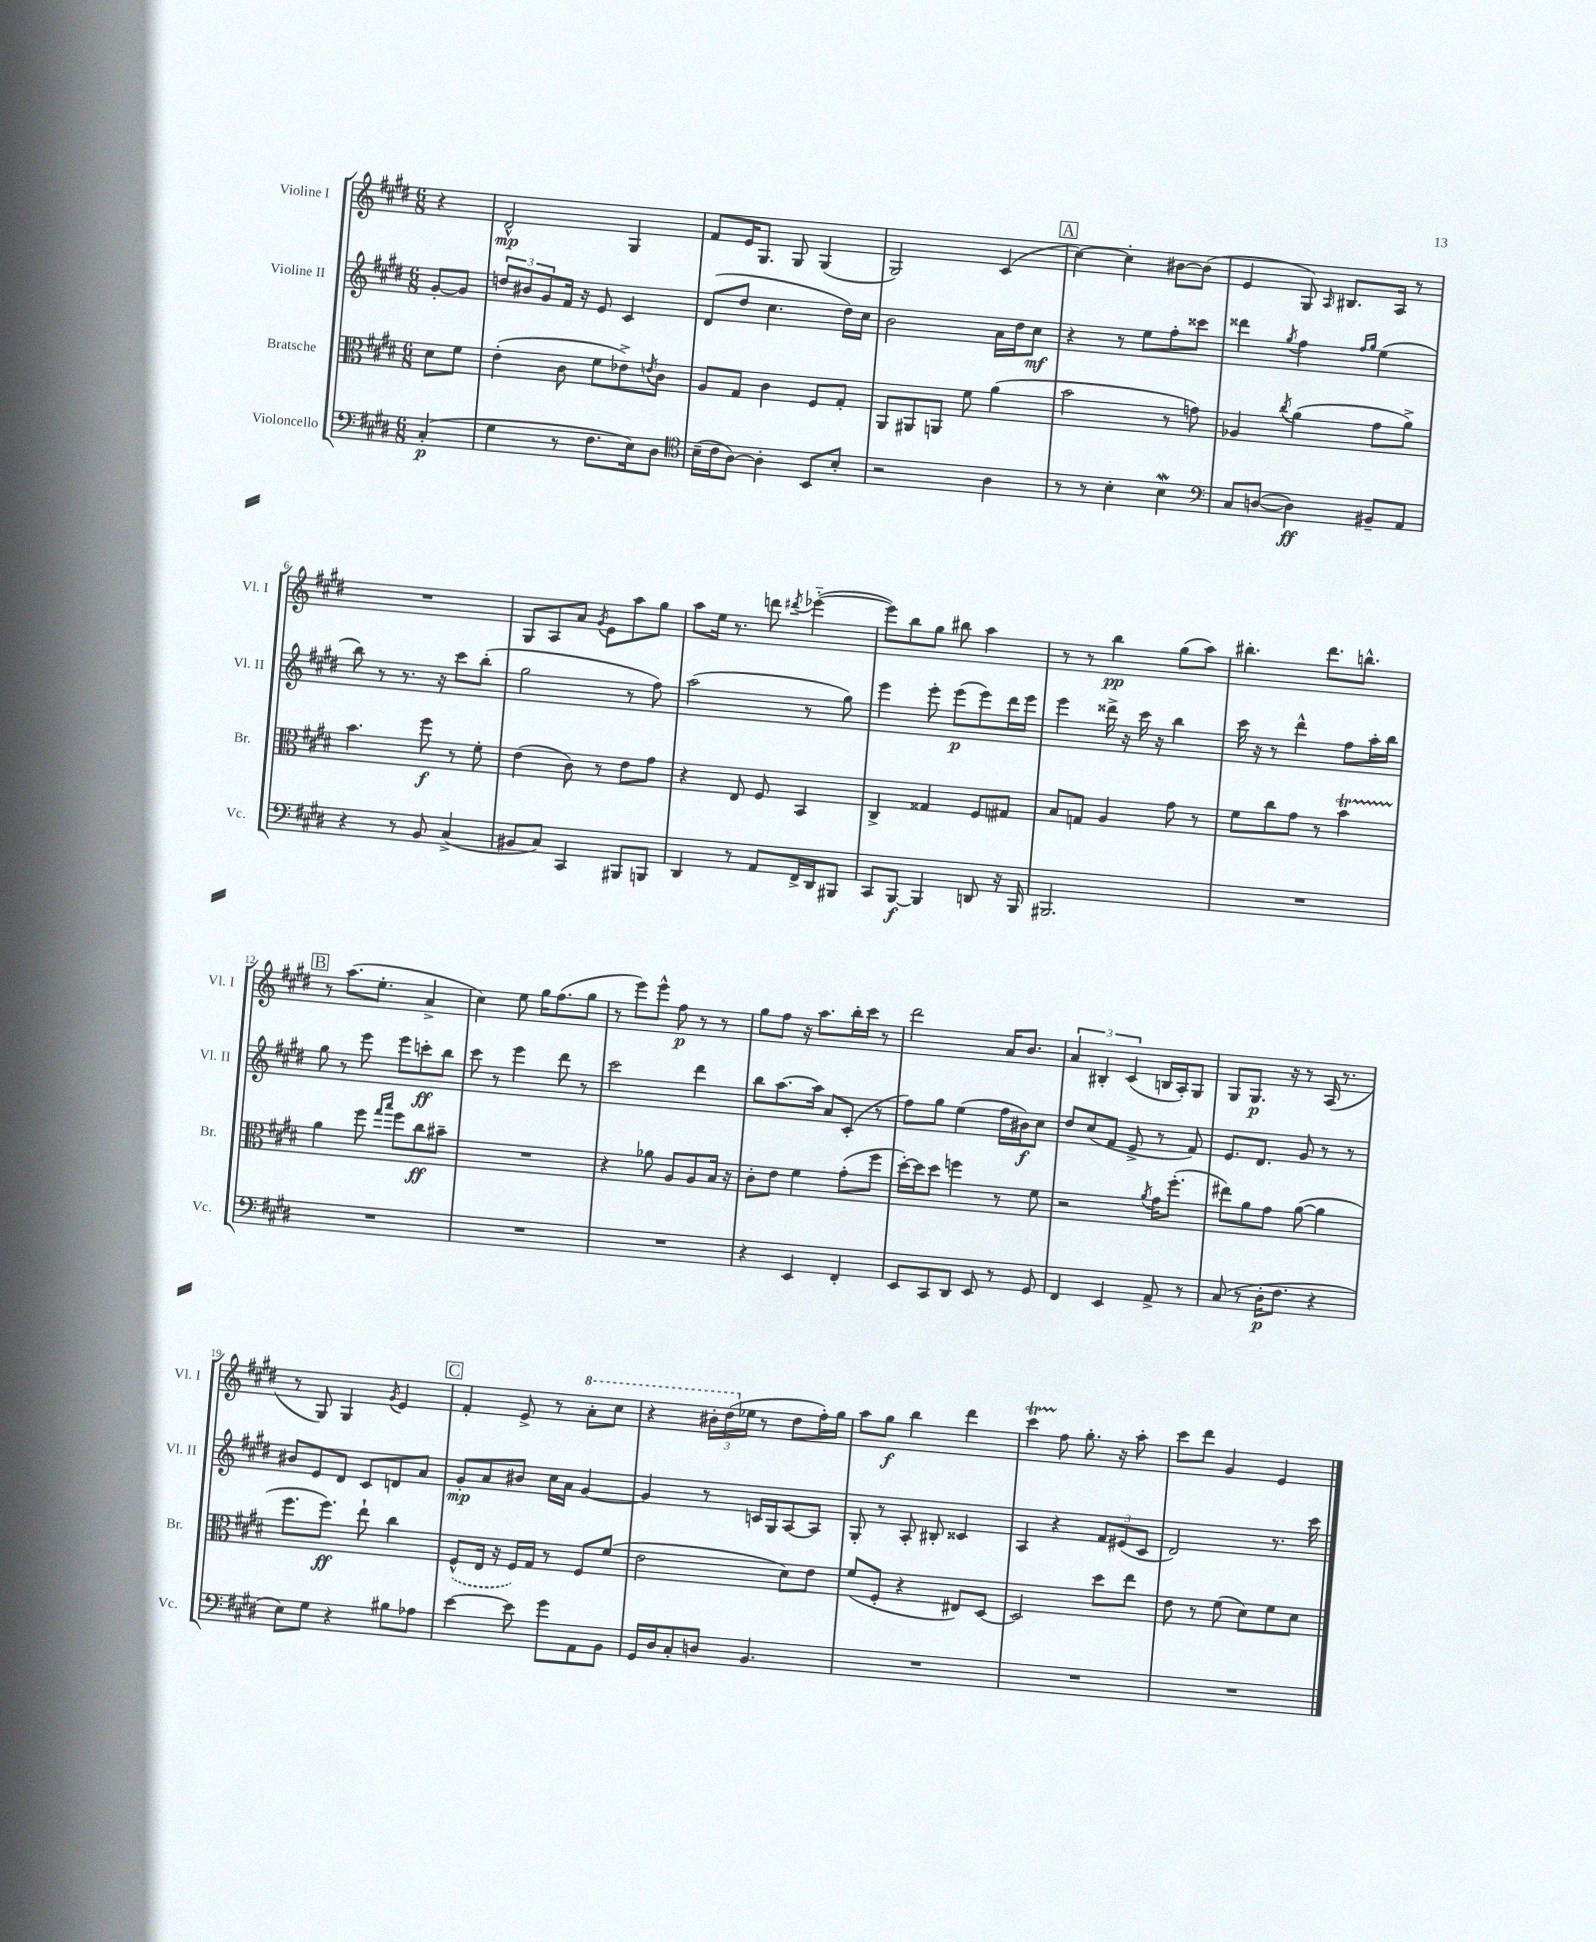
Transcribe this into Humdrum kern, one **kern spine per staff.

**kern	**dynam	**kern	**dynam	**kern	**dynam	**kern	**dynam
*part4	*part4	*part3	*part3	*part2	*part2	*part1	*part1
*staff4	*staff4	*staff3	*staff3	*staff2	*staff2	*staff1	*staff1
*I"Violoncello	*	*I"Bratsche	*	*I"Violine II	*	*I"Violine I	*
*I'Vc.	*	*I'Br.	*	*I'Vl. II	*	*I'Vl. I	*
*clefF4	*	*clefC3	*	*clefG2	*	*clefG2	*
*k[f#c#g#d#]	*	*k[f#c#g#d#]	*	*k[f#c#g#d#]	*	*k[f#c#g#d#]	*
*M6/8	*	*M6/8	*	*M6/8	*	*M6/8	*
=	=	=	=	=	=	=	=
(4C#'/	p	8d#\L	.	[8g#'/L	.	4r	.
.	.	8f#\J	.	8g#/J]	.	.	.
=1	=1	=1	=1	=1	=1	=1	=1
4G#\	.	(4e'\	.	12ddn/L	.	2d#^^/	mp
.	.	.	.	12b#X/	.	.	.
.	.	.	.	12g#/	.	.	.
8r	.	8c#\	.	16f#/Jk	.	.	.
.	.	.	.	16r	.	.	.
8.F#\L	.	8f#\L	.	8e/	.	.	.
.	.	8e-X^\)	.	4c#/	.	4G#/	.
16E\k)	.	.	.	.	.	.	.
.	.	8qen/	.	.	.	.	.
8D#\J	.	8c#\J	.	.	.	.	.
=2	=2	=2	=2	=2	=2	=2	=2
*clefC4	*	*	*	*	*	*	*
(16B~\LL	.	8A/L	.	(8d#/L	.	8f#/L	.
16c#\J	.	.	.	.	.	.	.
[8A\J)	.	8G#/J	.	8dd#/J	.	16e/K	.
.	.	.	.	.	.	8.G#/J	.
4A'\]	.	4c#\	.	4.cc#\	.	.	.
.	.	.	.	.	.	8G#/	.
8BB/L	.	8F#/L	.	.	.	(4G#/	.
8B'/J	.	8G#'/J	.	16dd#\LL)	.	.	.
.	.	.	.	16cc#\JJ	.	.	.
=3	=3	=3	=3	=3	=3	=3	=3
2r	.	8AA/L	.	2b\	.	2G#/)	.
.	.	8AA#X/	.	.	.	.	.
.	.	8AAn/J	.	.	.	.	.
.	.	8f#\	.	.	.	.	.
4A\	.	(4a\	.	16a\LL	.	(4c#/	.
.	.	.	.	16dd#\J	.	.	.
.	.	.	.	8cc#\J	mf	.	.
!!LO:REH:place=s1:t=A
=4	=4	=4	=4	=4	=4	=4	=4
8r	.	2b\	.	4r	.	[4cc#\)	.
8r	.	.	.	.	.	.	.
4B'\	.	.	.	8r	.	4cc#'\]	.
.	.	.	.	8ee\L	.	.	.
4BW\	.	8r	.	8ff#'\	.	[8b#X\L	.
.	.	8gn\)	.	8ccc##X\J	.	(8b#\J]	.
=5	=5	=5	=5	=5	=5	=5	=5
*clefF4	*	*	*	*	*	*	*
8C#/L	.	4A-X/	.	4ddd##X\	.	4e/	.
([8Dn/J	.	.	.	.	.	.	.
.	.	8qcc#/	.	8qgg#/	.	.	.
4D\])	ff	(4a\	.	4ff#\	.	8G#/)	.
.	.	.	.	.	.	16qqA/	.
.	.	.	.	.	.	8.B#X/L	.
.	.	.	.	16qqff#/LL	.	.	.
.	.	.	.	16qqgg#/JJ	.	.	.
8BB#X~/L	.	8g#\L	.	(4ee\	.	.	.
.	.	.	.	.	.	16A/Jk	.
8AA/J	.	8a^\J)	.	.	.	8r	.
!!LO:LB:g=z
=6	=6	=6	=6	=6	=6	=6	=6
4r	.	4.b\	.	8bb\)	.	2.r	.
.	.	.	.	8r	.	.	.
8r	.	.	.	8.r	.	.	.
8BB/	.	8ff#\	f	.	.	.	.
.	.	.	.	16r	.	.	.
(4C#^/	.	8r	.	8ccc#\L	.	.	.
.	.	8f#'\	.	(8bb'\J	.	.	.
=7	=7	=7	=7	=7	=7	=7	=7
8BB#X/L	.	(4e\	.	2gg#\	.	8G#/L	.
8C#/J)	.	.	.	.	.	8A/	.
4CC#/	.	8c#\)	.	.	.	8a/J	.
.	.	.	.	.	.	8qg#/	.
.	.	8r	.	.	.	8e\L	.
8BBB#X/L	.	8e\L	.	8r	.	8aa\	.
8BBBn/J	.	8g#\J	.	8ff#\)	.	8gg#\J	.
=8	=8	=8	=8	=8	=8	=8	=8
4DD#/	.	4r	.	(2aa\	.	8aa\L	.
.	.	.	.	.	.	16ee\Jk	.
.	.	.	.	.	.	8.r	.
8r	.	8E/	.	.	.	.	.
8AA/L	.	8F#/	.	.	.	8dddn\	.
.	.	.	.	.	.	8qddd#X/	.
16FF#^/L	.	4BB/	.	8r	.	([4eee-X\	.
16DD#/J	.	.	.	.	.	.	.
8BBB#X/J	.	.	.	8gg#\)	.	.	.
=9	=9	=9	=9	=9	=9	=9	=9
8CC#/L	.	4C#^/	.	4eee\	.	8eee-\L])	.
[8BBB/J	f	.	.	.	.	8bb\	.
4BBB/]	.	4G##X/	.	8eee'\	.	8gg#\J	.
.	.	.	.	(8eee\L	p	8bb#X\	.
8DDn/	.	8F#/L	.	8eee\)	.	4aa\	.
16r	.	8G#X/J	.	16ddd#\L	.	.	.
16BBB/	.	.	.	16eee\JJ	.	.	.
=10	=10	=10	=10	=10	=10	=10	=10
2.BBB#X/	.	8B/L	.	4eee\	.	8r	.
.	.	8Gn/J	.	.	.	8r	.
.	.	4A/	.	16ddd##X^\	.	4bb\	pp
.	.	.	.	16r	.	.	.
.	.	.	.	16ccc#\	.	.	.
.	.	.	.	16r	.	.	.
.	.	8g#\	.	4bb\	.	(8gg#\L	.
.	.	8r	.	.	.	8aa\J)	.
=11	=11	=11	=11	=11	=11	=11	=11
2.r	.	8f#\L	.	16ccc#\	.	4.bb#X'\	.
.	.	.	.	16r	.	.	.
.	.	8cc#\	.	8r	.	.	.
.	.	8g#\J	.	4ddd#^^\	.	.	.
.	.	8r	.	.	.	8.ddd#\L	.
.	.	4bT\	.	8ff#\L	.	.	.
.	.	.	.	.	.	8.bbn^^\J	.
.	.	.	.	16aa'\L	.	.	.
.	.	.	.	16bb\JJ	.	.	.
!!LO:LB:g=z
!!LO:REH:place=s1:t=B
=12	=12	=12	=12	=12	=12	=12	=12
2.r	.	4a\	.	8gg#\	.	8r	.
.	.	.	.	8r	.	(8.aa\L	.
.	.	8ff#\	.	8eee\	.	.	.
.	.	.	.	.	.	8.ee'\J	.
.	.	16qqgg#/LL	.	.	.	.	.
.	.	16qqbb/JJ	.	.	.	.	.
.	.	8ff#\L	.	8eee\L	.	.	.
.	.	8cc#\	ff	8cccn'\	ff	4a^/	.
.	.	8b#X~\J	.	8bb\J	.	.	.
=13	=13	=13	=13	=13	=13	=13	=13
2.r	.	2.r	.	8ccc#\	.	4cc#\)	.
.	.	.	.	8r	.	.	.
.	.	.	.	4eee\	.	8ee\	.
.	.	.	.	.	.	16gg#\KL	.
.	.	.	.	.	.	(8.ff#\	.
.	.	.	.	8ddd#\	.	.	.
.	.	.	.	8r	.	8gg#\J	.
=14	=14	=14	=14	=14	=14	=14	=14
2.r	.	4r	.	2ccc#\	.	8r	.
.	.	.	.	.	.	8eee\L)	.
.	.	8a-X\	.	.	.	8eee^^\J	.
.	.	8A/L	.	.	.	8ff#\	p
.	.	8A/	.	4ddd#\	.	8r	.
.	.	16B/Jk	.	.	.	8r	.
.	.	16r	.	.	.	.	.
=15	=15	=15	=15	=15	=15	=15	=15
4r	.	8c#'\L	.	8bb\L	.	8gg#\L	.
.	.	8e\J	.	[8.aa\	.	8ff#\J	.
4EE/	.	4f#\	.	.	.	16r	.
.	.	.	.	16aa\Jk]	.	8.aa\L	.
.	.	.	.	8a/L	.	.	.
4FF#'/	.	(8g#'\L	.	(8c#'/J	.	16bb'\L	.
.	.	.	.	.	.	16ccc#\JJ	.
.	.	8ff#\J	.	8r	.	8r	.
=16	=16	=16	=16	=16	=16	=16	=16
8EE/L	.	[16dd#'\LL)	.	8ff#\L)	.	2ddd#\	.
.	.	16dd#\J]	.	.	.	.	.
8CC#/	.	8dd#\J	.	8gg#\J	.	.	.
8DD#/J	.	4ffn\	.	(4ee\	.	.	.
8EE/	.	.	.	.	.	.	.
8r	.	8r	.	16ff#\LL	.	16a/KL	.
.	.	.	.	16b#X\J)	f	8.b/J	.
8GG#/	.	8f#\	.	8cc#\J	.	.	.
=17	=17	=17	=17	=17	=17	=17	=17
4FF#/	.	2r	.	8dd#/L	.	6a/	.
.	.	.	.	(8cc#/	.	.	.
.	.	.	.	.	.	6B#X'/	.
4EE/	.	.	.	8f#/J	.	.	.
.	.	.	.	.	.	(6c#/	.
.	.	.	.	8e^/	.	.	.
.	.	8qa/	.	.	.	.	.
8AA^/	.	16g#\KL	.	8r	.	16Bn/LL	.
.	.	(8.ff#'\J	.	.	.	16A'/J)	.
8r	.	.	.	8f#/)	.	8G#/J	.
=18	=18	=18	=18	=18	=18	=18	=18
(8C#/	.	8ee#X\L)	.	8.e/L	.	8G#/L	.
8r	.	8a\	.	.	.	8.G#/J	p
.	.	.	.	8.d#/J	.	.	.
16D#'\KL	p	8g#\J	.	.	.	.	.
8.F#\J	.	.	.	.	.	16r	.
.	.	([8a\	.	8g#/	.	8r	.
4r	.	4a\]	.	8r	.	(16A/	.
.	.	.	.	.	.	8.r	.
.	.	.	.	8r	.	.	.
!!LO:LB:g=z
=19	=19	=19	=19	=19	=19	=19	=19
8E\L)	.	8.ff#\L	.	8b#X/L	.	8r	.
8G#\J	.	.	.	8e/	.	8G#/)	.
.	.	8.ff#\J)	ff	.	.	.	.
4r	.	.	.	8d#/J	.	4G#/	.
.	.	8ee`\	.	8c#/L	.	.	.
.	.	.	.	.	.	8qg#/	.
8B#X\L	.	4cc#\	.	8dn/	.	4e/	.
8A-X\J	.	.	.	8a/J	.	.	.
!!LO:REH:place=s1:t=C
=20	=20	=20	=20	=20	=20	=20	=20
[4e\	.	(8F#^^/L	.	8g#'/L	mp	4f#'/	.
.	.	16E/Jk	.	8a/	.	.	.
.	.	16r	.	.	.	.	.
8e\]	.	16F#/LL)	.	8b#X/J	.	8e^/	.
.	.	16G#/JJ	.	.	.	.	.
8g#\L	.	8r	.	16cc#\LL	.	8r	.
.	.	.	.	16a\JJ	.	.	.
*	*	*	*	*	*	*8va	*
8AA\	.	8F#/L	.	[4g#/	.	8aa'\L	.
8BB\J	.	(8f#/J	.	.	.	8ccc#\J	.
=21	=21	=21	=21	=21	=21	=21	=21
16GG#/LL	.	2e\	.	4g#/]	.	4r	.
16D#/J	.	.	.	.	.	.	.
8C#'/	.	.	.	.	.	.	.
8Dn/J	.	.	.	8r	.	24bb#X'\LL	.
.	.	.	.	.	.	(24ddd#\	.
*	*	*	*	*	*	*X8va	*
.	.	.	.	.	.	24ee-X\JJ	.
4.BB/	.	.	.	16cn/LL	.	8r	.
.	.	.	.	16G#/J	.	.	.
.	.	8d#\L)	.	[8A/	.	8dd#\L	.
.	.	8e\J	.	8A/J]	.	16ff#'\L)	.
.	.	.	.	.	.	16gg#\JJ	.
=22	=22	=22	=22	=22	=22	=22	=22
2.r	.	(8f#/L	.	8G#'/	.	8aa\L	.
.	.	8F#'/J	.	8r	.	8gg#\J	f
.	.	4r	.	8A'/	.	4bb\	.
.	.	.	.	8B#X'/	.	.	.
.	.	8E#X/L)	.	4c##X/	.	4ddd#\	.
.	.	[8D#/J	.	.	.	.	.
=23	=23	=23	=23	=23	=23	=23	=23
2.r	.	2D#/]	.	4A/	.	4ccc#T\	.
.	.	.	.	4r	.	8ff#\	.
.	.	.	.	.	.	8.gg#'\	.
.	.	8dd#\L	.	12f#/L	.	.	.
.	.	.	.	.	.	16r	.
.	.	.	.	(12e#X/	.	.	.
.	.	8ee\J	.	.	.	8aa'\	.
.	.	.	.	12c#/J	.	.	.
=24	=24	=24	=24	=24	=24	=24	=24
2.r	.	8e\	.	2d#/)	.	8ccc#\L	.
.	.	8r	.	.	.	8ddd#\J	.
.	.	(8f#\	.	.	.	4g#/	.
.	.	8d#\L)	.	.	.	.	.
.	.	8f#\	.	8.r	.	4e/	.
.	.	8d#\J	.	.	.	.	.
.	.	.	.	16ccc#\	.	.	.
==	==	==	==	==	==	==	==
*-	*-	*-	*-	*-	*-	*-	*-
